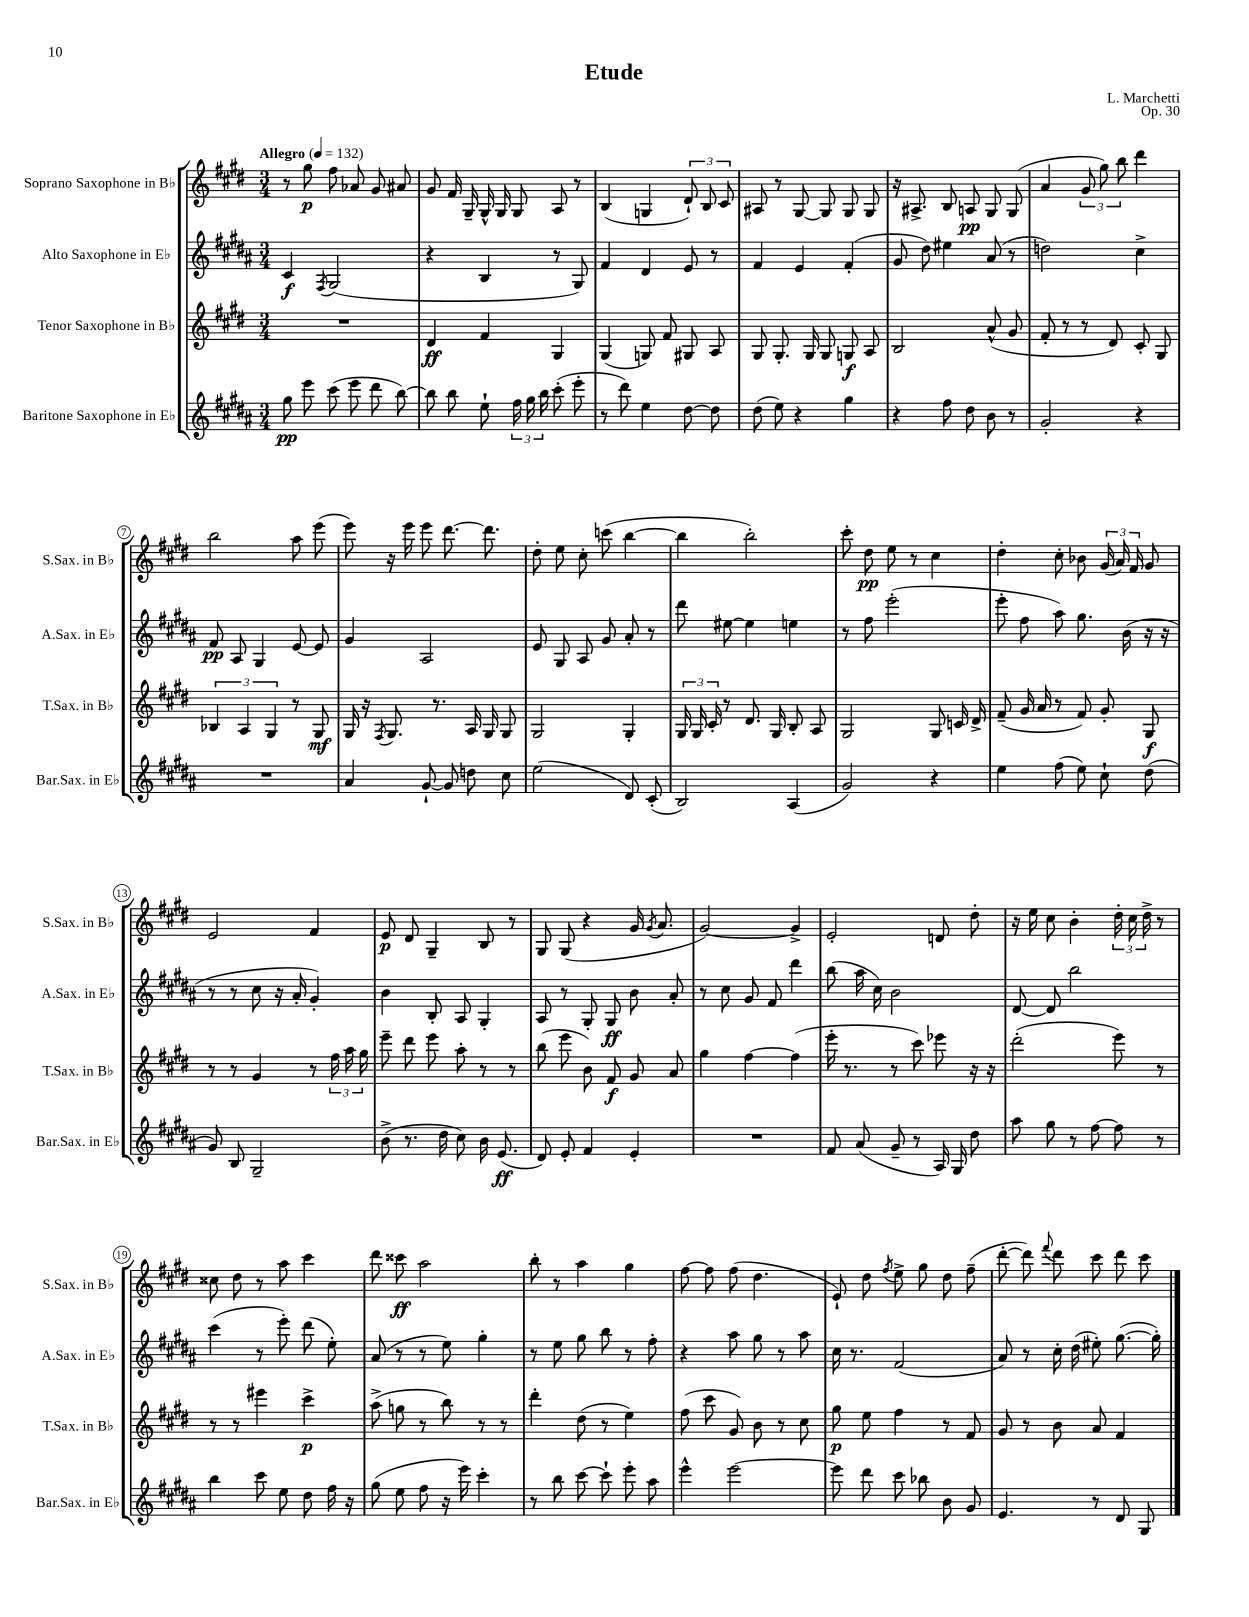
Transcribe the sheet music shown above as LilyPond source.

\header { title = "Etude" composer = "L. Marchetti" opus = "Op. 30" }
<<
\new StaffGroup <<
\new Staff = "s0" \with { instrumentName = "Soprano Saxophone in Bb" shortInstrumentName = "S.Sax. in Bb" } {
    \clef treble \key e \major \numericTimeSignature \time 3/4 \tempo "Allegro" 4 = 132
    \autoBeamOff r8 gis''8\p fis''8 aes'8 gis'8 ais'8 |
    gis'8 fis'16 gis16-- gis16-^ gis16 gis8 a8 r8 |
    b4( g4 \tuplet 3/2 { dis'8-!) b8 cis'8 } |
    ais8 r8 gis8~ gis8 gis8 gis8 |
    r16 ais8.-> b8 a8\pp gis8 gis8( |
    a'4 \tuplet 3/2 { gis'8 gis''8) b''8 } dis'''4 |
    b''2 a''8 e'''8( |
    e'''8) r16 e'''16 e'''8 dis'''8.~ dis'''8. |
    dis''8-. e''8 cis''8-. c'''8( b''4~ |
    b''4 b''2-.) |
    cis'''8-. dis''8\pp e''8 r8 cis''4 |
    dis''4-. cis''8-. bes'8 \tuplet 3/2 { gis'16( a'16) fis'16 } gis'8 |
    e'2 fis'4 |
    e'8\p dis'8 gis4-- b8 r8 |
    gis8 gis8( r4 gis'16 \acciaccatura { gis'8 } a'8. |
    gis'2~) gis'4-> |
    e'2-. d'8 dis''8-. |
    r16 e''16 cis''8 b'4-. \tuplet 3/2 { dis''16-. cis''16 dis''16-> } r8 |
    cisis''8 dis''8 r8 a''8 cis'''4 |
    dis'''8 cisis'''8\ff a''2 |
    b''8-. r8 a''4 gis''4 |
    fis''8~ fis''8 fis''8( dis''4. |
    e'8-!) dis''8 \acciaccatura { fis''8 } e''8-> gis''8 dis''8 fis''8--( |
    dis'''8~-. dis'''8) \appoggiatura { fis'''8 } dis'''8 cis'''8 dis'''8 cis'''8 \bar "|." |
}
\new Staff = "s1" \with { instrumentName = "Alto Saxophone in Eb" shortInstrumentName = "A.Sax. in Eb" } {
    \clef treble \key b \major \numericTimeSignature \time 3/4
    \autoBeamOff cis'4\f \acciaccatura { fis8 } gis2( |
    r4 b4 r8 gis8) |
    fis'4 dis'4 e'8 r8 |
    fis'4 e'4 fis'4-.( |
    gis'8 dis''8) eis''4 ais'8( r8 |
    d''2) cis''4-> |
    fis'8\pp ais8 gis4 e'8~ e'8 |
    gis'4 ais2 |
    e'8 gis8 ais8 gis'8 ais'8-. r8 |
    dis'''8 eis''8~ eis''4 e''4 |
    r8 fis''8 e'''2-.( |
    e'''8-. fis''8 ais''8) gis''8. b'16( r16 r16 |
    r8 r8 cis''8 r16 ais'16-. gis'4-.) |
    b'4 b8-. ais8 gis4-. |
    ais8 r8 gis8-. gis8\ff b'8 ais'8-. |
    r8 cis''8 gis'8 fis'8 dis'''4 |
    b''8( ais''16 cis''16) b'2 |
    dis'8~ dis'8 b''2 |
    cis'''4( r8 e'''8-.) dis'''8( e''8-.) |
    ais'8( r8 r8 e''8) gis''4-. |
    r8 e''8 gis''8 b''8 r8 fis''8-. |
    r4 ais''8 gis''8 r8 ais''8 |
    cis''16 r8. fis'2( |
    ais'8) r8 cis''16-. dis''16( eis''8-.) gis''8.~( gis''16-.) \bar "|." |
}
\new Staff = "s2" \with { instrumentName = "Tenor Saxophone in Bb" shortInstrumentName = "T.Sax. in Bb" } {
    \clef treble \key e \major \numericTimeSignature \time 3/4
    \autoBeamOff R2. |
    dis'4\ff fis'4 gis4 |
    gis4( g8) fis'8 gis8 a8 |
    gis8 gis8.-. gis16 gis8 g8\f a8 |
    b2 a'8-^( gis'8 |
    fis'8-. r8 r8 dis'8) cis'8-. gis8 |
    \tuplet 3/2 { bes4 a4 gis4 } r8 gis8\mf |
    gis16 r16 \acciaccatura { fis8 } gis8. r8. a16 gis16 gis8 |
    gis2 gis4-. |
    \tuplet 3/2 { gis16 gis16 cis'16-. } r8 dis'8. gis16 b8-. a8 |
    gis2 gis8 c'16 dis'16-> |
    fis'8--( gis'16 a'16 r8 fis'8) gis'8-. gis8\f |
    r8 r8 gis'4 r8 \tuplet 3/2 { fis''16 a''16 gis''16 } |
    e'''8-- dis'''8 e'''8 a''8-. r8 r8 |
    b''8( e'''8 b'8) fis'8\f gis'8 a'8 |
    gis''4 fis''4~ fis''4( |
    e'''16-. r8. r8 cis'''8) ees'''8 r16 r16 |
    dis'''2-.( e'''8) r8 |
    r8 r8 eis'''4 cis'''4->\p |
    a''8->( g''8 r8 b''8) r8 r8 |
    dis'''4-. dis''8( r8 e''4) |
    fis''8( cis'''8 gis'8) b'8 r8 cis''8 |
    gis''8\p e''8 fis''4 r8 fis'8 |
    gis'8 r8 b'8 a'8 fis'4 \bar "|." |
}
\new Staff = "s3" \with { instrumentName = "Baritone Saxophone in Eb" shortInstrumentName = "Bar.Sax. in Eb" } {
    \clef treble \key b \major \numericTimeSignature \time 3/4
    \autoBeamOff gis''8\pp e'''8 cis'''8( e'''8 dis'''8 b''8~) |
    b''8 b''8 e''8-! \tuplet 3/2 { fis''16 gis''16 b''16 } cis'''8-.( e'''8-. |
    r8 dis'''8) e''4 dis''8~ dis''8 |
    dis''8( e''8) r4 gis''4 |
    r4 fis''8 dis''8 b'8 r8 |
    gis'2-. r4 |
    R2. |
    ais'4 gis'8~-! gis'8 d''8 cis''8 |
    e''2( dis'8) cis'8-.( |
    b2) ais4( |
    gis'2) r4 |
    e''4 fis''8( e''8) cis''8-! dis''8( |
    gis'8) b8 gis2-- |
    b'8->( r8. dis''16 cis''8) b'16 e'8.\ff( |
    dis'8) e'8-. fis'4 e'4-. |
    R2. |
    fis'8 ais'8( gis'8-- r8 ais16) gis16 dis''8 |
    ais''8 gis''8 r8 fis''8~ fis''8 r8 |
    b''4 cis'''8 e''8 dis''8 fis''16 r16 |
    gis''8( e''8 fis''8 r16 e'''16) cis'''4-. |
    r8 b''8 cis'''8~ cis'''8-! e'''8-. ais''8 |
    e'''4-^ e'''2~ |
    e'''8 dis'''8 cis'''8 bes''8 b'8 gis'8 |
    e'4. r8 dis'8 gis8 \bar "|." |
}
>>
>>
\layout { \context { \Score \override BarNumber.stencil = #(make-stencil-circler 0.1 0.3 ly:text-interface::print) } }
